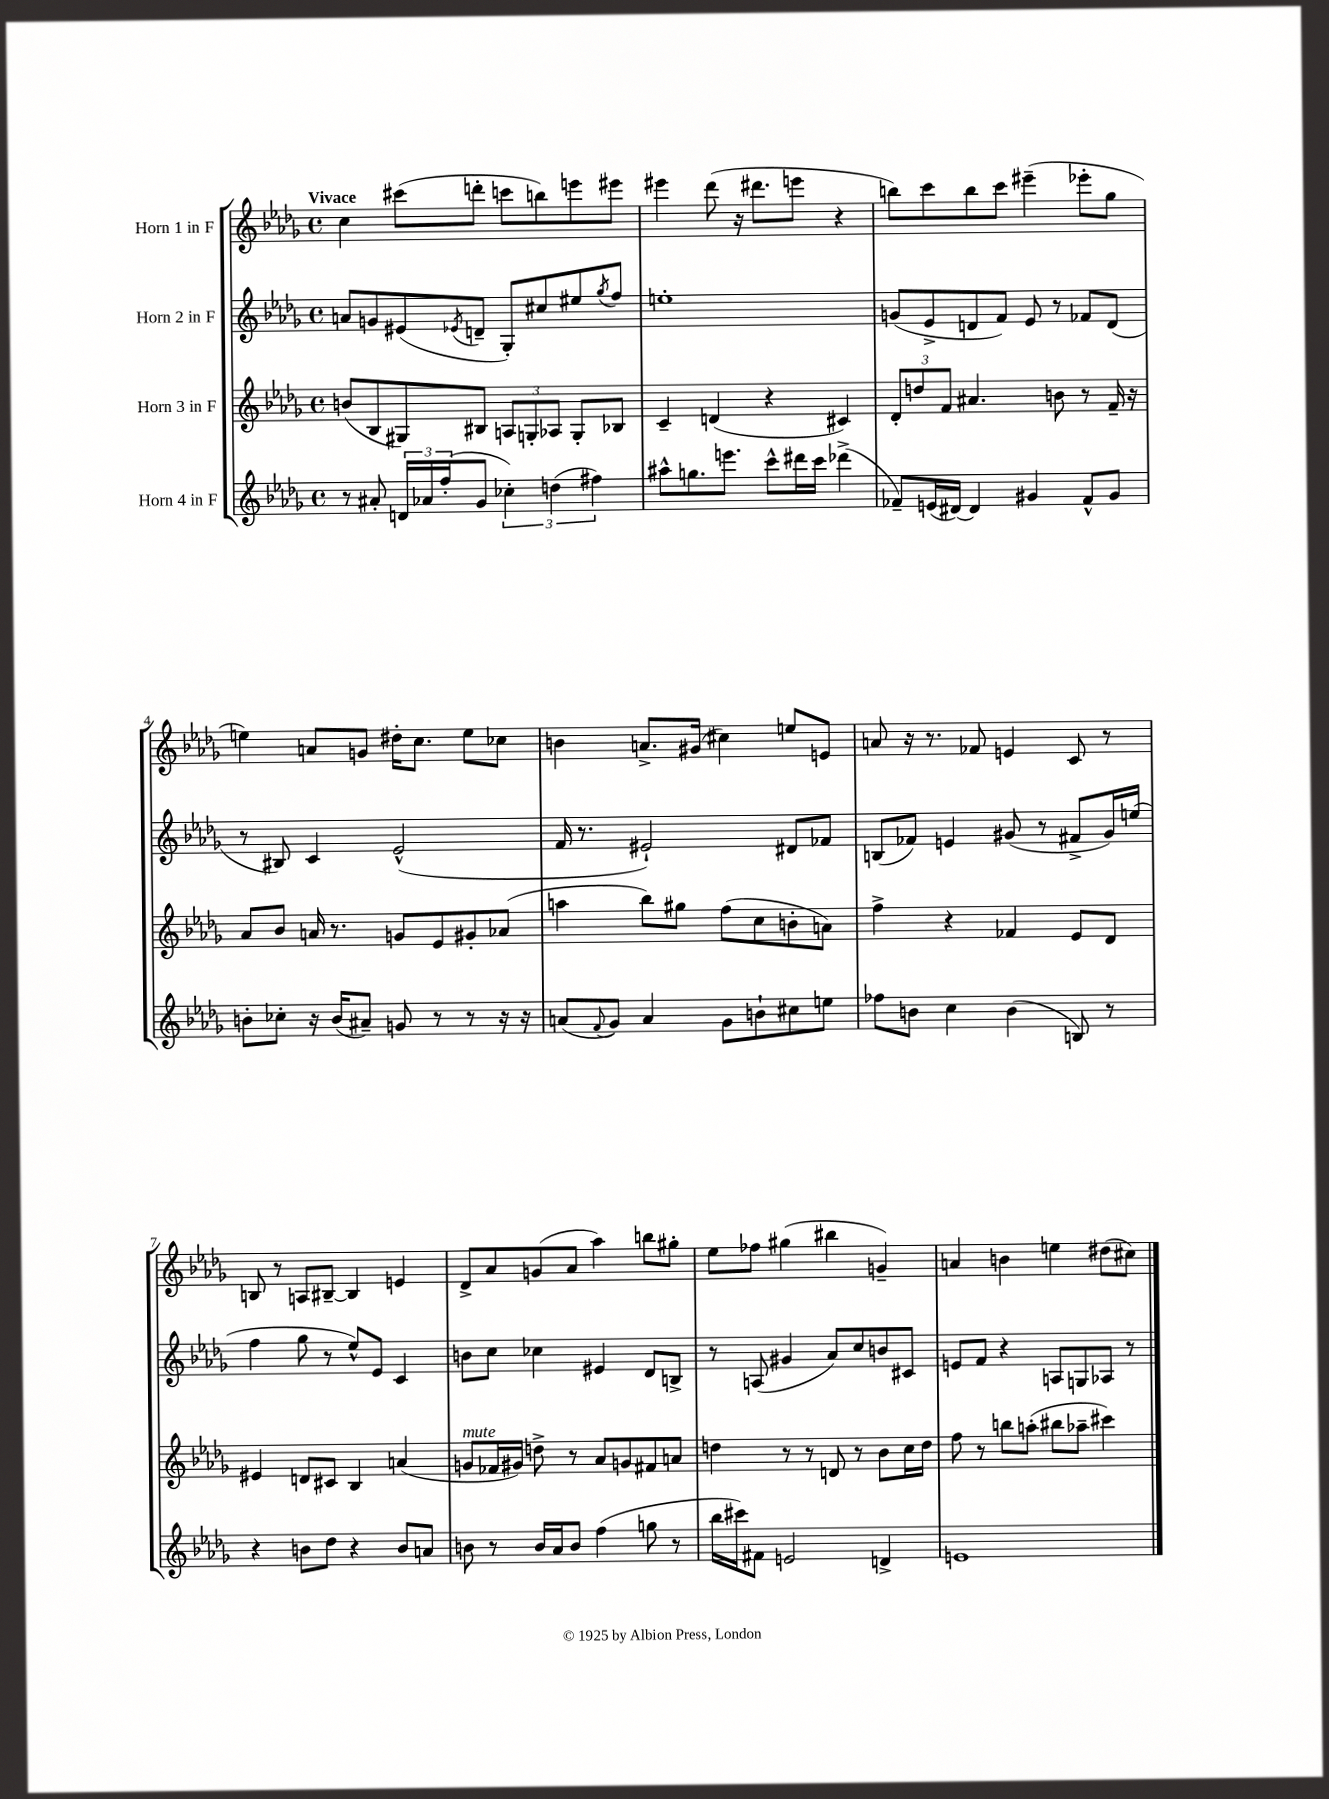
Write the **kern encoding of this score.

**kern	**kern	**kern	**kern
*staff4	*staff3	*staff2	*staff1
*clefG2	*clefG2	*clefG2	*clefG2
*k[b-e-a-d-g-]	*k[b-e-a-d-g-]	*k[b-e-a-d-g-]	*k[b-e-a-d-g-]
*M4/4	*M4/4	*M4/4	*M4/4
*met(c)	*met(c)	*met(c)	*met(c)
8r	(8b/L	8a/L	4cc\
8a#'/	8B-/	8g/	.
24d/LL	8G#/)	(8e#/	(8ccc#\L
24a-/	.	.	.
(24ff'/J	.	.	.
.	.	8qe-/	.
8g-/J	8B#/J	8d~/J	8ddd'\J
6cc-'\)	12A/L	8G-'/L)	8ccc\L
.	12G'/	.	.
.	.	8cc#/	8bb\)
(6dd\	12A-/J	.	.
.	8G'/L	8ee#/	8eee\
6ff#\)	.	.	.
.	.	8qgg-/	.
.	8B-/J	8ff/J	8eee#\J
=	=	=	=
8aa#^^\L	4c~/	1ee'	4eee#\
8.gg\	.	.	.
.	(4d/	.	(8ddd-\
8.eee\J	.	.	.
.	.	.	16r
.	.	.	8.ddd#\L
8ccc^^\L	4r	.	.
16ddd#\L	.	.	8eee\J
16ccc\JJ	.	.	.
(4ddd-^\	4c#/)	.	4r
=	=	=	=
8f-~/L)	12d-'/L	(8g/L	8bb\L)
.	12dd/	.	.
(16e/L	.	8e-^/	8ccc\
.	12f/J	.	.
[16d#/JJ)	.	.	.
4d#/]	4.a#/	8d/	8bb\
.	.	8f/J)	8ccc\J
4g#/	.	8e-/	(4eee#~\
.	8b\	8r	.
8f-^^/L	8r	8f-/L	8eee-'\L
8g#/J	16f~/	(8d/J	8gg-\J
.	16r	.	.
=	=	=	=
8b'\L	8a-/L	8r	4ee\)
8cc-'\J	8b-/J	8B#/)	.
16r	16a/	4c/	8a/L
(16b/LK	8.r	.	.
8a#~/J)	.	.	8g/J
8g/	8g/L	(2e-^^/	16dd#'\LK
.	.	.	8.cc\J
8r	8e-/	.	.
8r	8g#'/	.	8ee\L
16r	(8a-/J	.	8cc-\J
16r	.	.	.
=	=	=	=
(8a/L	4aa\	16f/	4b\
.	.	8.r	.
8qqf/	.	.	.
8g-/J)	.	.	.
4a/	8bb-\L)	2e#`/)	8.a^/L
.	8gg#\J	.	.
.	.	.	(16g#/Jk
8g-\L	(8ff\L	.	4cc#\)
8b`\	8cc\	.	.
8cc#\	8b'\	8d#/L	8ee/L
8ee\J	8a\J)	8f-/J	8e/J
=	=	=	=
8ff-\L	4ff^\	(8B/L	8a/
8b\J	.	8f-/J)	16r
.	.	.	8.r
4cc\	4r	4e/	.
.	.	.	8f-/
(4b\	4f-/	(8g#/	4e/
.	.	8r	.
8B/)	8e-/L	8f#^/L	8c/
8r	8d-/J	16g#/L)	8r
.	.	(16ee/JJ	.
=	=	=	=
4r	4e#/	4ff\	8B/
.	.	.	8r
8b\L	8d/L	8gg-\	8A/L
8dd-\J	8c#/J	8r	[8B#~/J
4r	4B-/	8ee-^^/L)	4B#/]
.	.	8e-/J	.
8b/L	(4a/	4c/	4e/
8a/J	.	.	.
=	=	=	=
8b\	8g/L	8b\L	8d-^/L
8r	16f-/L	8cc\J	8a-/
.	16g#/JJ)	.	.
16b/LL	8dd^\	4cc-\	(8g/
16a-/J	.	.	.
8b/J	8r	.	8a-/J
(4ff\	8a-/L	4e#/	4aa-\)
.	8g/	.	.
8gg\	8f#/	8d-/L	8bb\L
8r	8a/J	8B^/J	8gg#'\J
=	=	=	=
16bb-\LL	4dd\	8r	8ee-\L
16ccc#\J)	.	.	.
8f#\J	.	(8A/	8ff-\J
2e/	8r	4g#/	(4gg#\
.	8r	.	.
.	8d/	8a-/L)	4bb#\
.	8r	8cc/	.
4d^/	8b-\L	8b/	4g~/)
.	16cc\L	8c#/J	.
.	16dd\JJ	.	.
=	=	=	=
1e	8ff\	8e/L	4a/
.	8r	8f/J	.
.	8bb\L	4r	4b\
.	(8aa'\J	.	.
.	8bb#\L	8A/L	4ee\
.	8aa-~\J	8G/	.
.	4ccc#\)	8A-/J	(8dd#\L
.	.	8r	8cc#\J)
==	==	==	==
*-	*-	*-	*-
